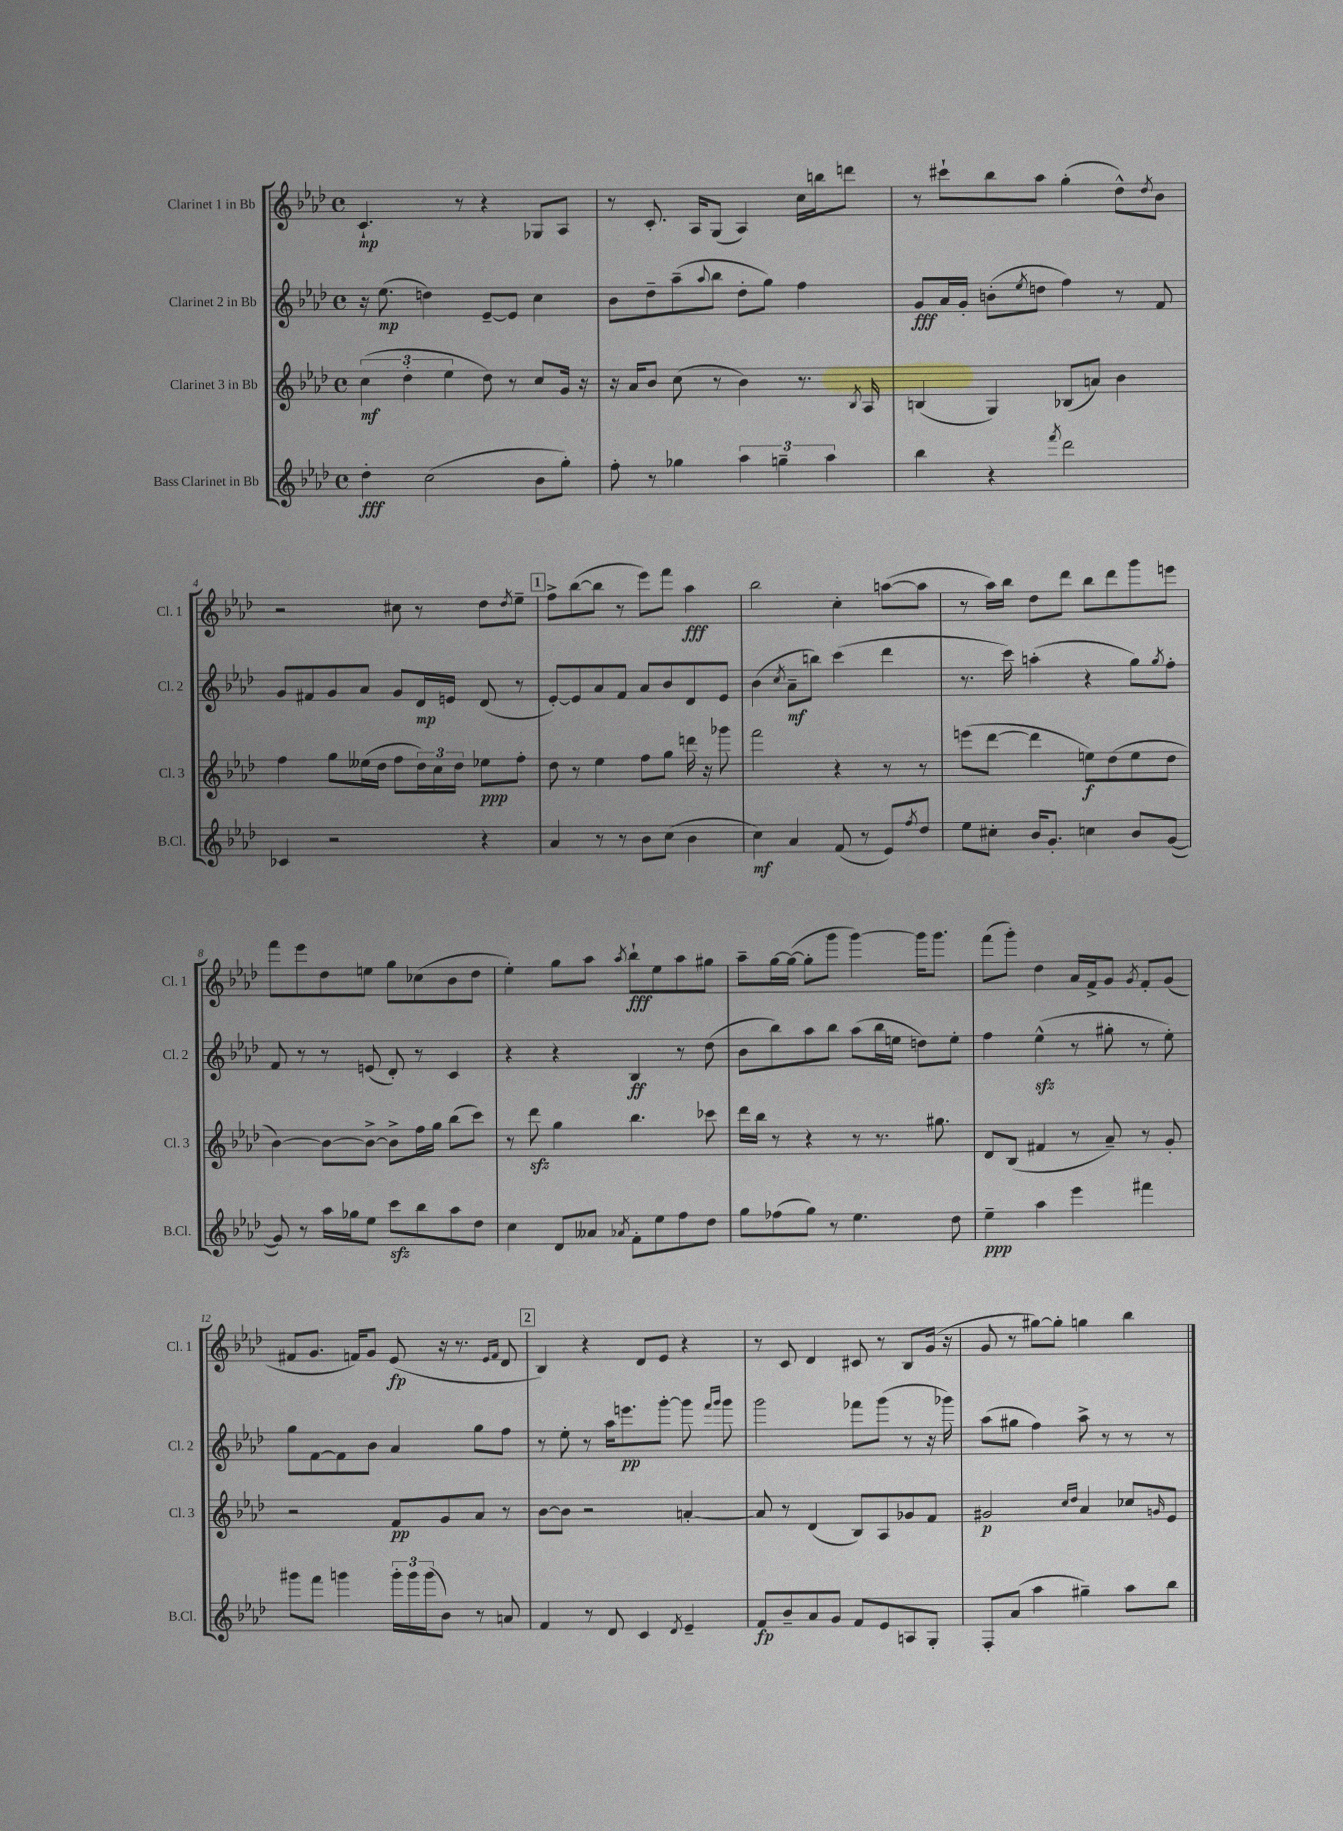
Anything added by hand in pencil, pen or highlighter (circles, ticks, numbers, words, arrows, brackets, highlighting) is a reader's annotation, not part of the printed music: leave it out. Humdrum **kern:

**kern	**dynam	**kern	**dynam	**kern	**dynam	**kern	**dynam
*part4	*part4	*part3	*part3	*part2	*part2	*part1	*part1
*staff4	*staff4	*staff3	*staff3	*staff2	*staff2	*staff1	*staff1
*I"Bass Clarinet in Bb	*	*I"Clarinet 3 in Bb	*	*I"Clarinet 2 in Bb	*	*I"Clarinet 1 in Bb	*
*I'B.Cl.	*	*I'Cl. 3	*	*I'Cl. 2	*	*I'Cl. 1	*
*clefG2	*	*clefG2	*	*clefG2	*	*clefG2	*
*k[b-e-a-d-]	*	*k[b-e-a-d-]	*	*k[b-e-a-d-]	*	*k[b-e-a-d-]	*
*M4/4	*	*M4/4	*	*M4/4	*	*M4/4	*
*met(c)	*	*met(c)	*	*met(c)	*	*met(c)	*
=1	=1	=1	=1	=1	=1	=1	=1
4dd-'\	fff	(6cc\	mf	16r	.	4.c`/	mp
.	.	.	.	(8.ee-\	mp	.	.
.	.	6dd-'\	.	.	.	.	.
(2cc\	.	.	.	4ddn\)	.	.	.
.	.	6ee-\	.	.	.	.	.
.	.	.	.	.	.	8r	.
.	.	8dd-\)	.	[8e-~/L	.	4r	.
.	.	8r	.	8e-/J]	.	.	.
8b-\L	.	8cc/L	.	4cc\	.	8G-X/L	.
8gg'\J)	.	16g/Jk	.	.	.	8A-/J	.
.	.	16r	.	.	.	.	.
=2	=2	=2	=2	=2	=2	=2	=2
8ff'\	.	16r	.	8b-\L	.	8r	.
.	.	16a-/KL	.	.	.	.	.
8r	.	8b-/J	.	8dd-~\	.	8.c'/	.
4gg-X\	.	(8cc\	.	(8aa-~\	.	.	.
.	.	.	.	.	.	16A-/KL	.
.	.	.	.	8qqaa-/	.	.	.
.	.	8r	.	8bb-\J	.	(8G/J	.
6aa-\	.	4b-\)	.	8dd-'\L	.	4A-/)	.
.	.	.	.	8gg\J)	.	.	.
6ggn~\	.	.	.	.	.	.	.
.	.	8.r	.	4ff\	.	16cc\LL	.
.	.	.	.	.	.	16bbn\J	.
6aa-\	.	.	.	.	.	.	.
.	.	.	.	.	.	8dddn\J	.
.	.	8qB-/	.	.	.	.	.
.	.	16A-/	.	.	.	.	.
=3	=3	=3	=3	=3	=3	=3	=3
4bb-\	.	(4Bn/	.	8g/L	fff	8r	.
.	.	.	.	16a-/L	.	8ccc#X`\L	.
.	.	.	.	16g'/JJ	.	.	.
4r	.	4G/)	.	(8bn'\L	.	8bb-\	.
.	.	.	.	8qee-/	.	.	.
.	.	.	.	8ddn\J	.	8aa-\J	.
8qfff/	.	.	.	.	.	.	.
2ddd-\	.	(8B-X/L	.	4ff\)	.	(4gg'\	.
.	.	8an/J)	.	.	.	.	.
.	.	4b-\	.	8r	.	8dd-^^\L)	.
.	.	.	.	.	.	8qdd-/	.
.	.	.	.	8f/	.	8b-\J	.
!!LO:LB:g=z
=4	=4	=4	=4	=4	=4	=4	=4
4c-X/	.	4ff\	.	8g/L	.	2r	.
.	.	.	.	8f#X/	.	.	.
2r	.	8gg\L	.	8g/	.	.	.
.	.	(16ee--X\L	.	8a-/J	.	.	.
.	.	16dd-\JJ	.	.	.	.	.
.	.	8ff\L	.	8g/L	.	8cc#X\	.
.	.	24dd-\L)	.	16d-/L	mp	8r	.
.	.	24cc\	.	.	.	.	.
.	.	.	.	16en/JJ	.	.	.
.	.	24dd-\JJ	.	.	.	.	.
4r	.	8ee-X\L	ppp	(8d-/	.	8dd-\L	.
.	.	.	.	.	.	8qdd-/	.
.	.	8ff'\J	.	8r	.	8ee-~\J	.
!!LO:REH:place=s1:t=1
=5	=5	=5	=5	=5	=5	=5	=5
4a-/	.	8dd-\	.	[8e-'/L)	.	8ff^\L	.
.	.	8r	.	8e-/]	.	([8bb-\	.
8r	.	4ee-\	.	8a-/	.	8bb-\J]	.
8r	.	.	.	8f/J	.	8r	.
8b-\L	.	8ff\L	.	8a-/L	.	8eee-\L)	.
(8cc\J	.	8gg\J	.	8b-/	.	8fff\J	.
4b-\	.	16dddn\	.	8d-/	.	4aa-\	fff
.	.	16r	.	.	.	.	.
.	.	8ggg-X\	.	8e-/J	.	.	.
=6	=6	=6	=6	=6	=6	=6	=6
4cc\)	mf	2fff\	.	(4b-\	.	2bb-\	.
.	.	.	.	8qcc/	.	.	.
4a-/	.	.	.	8a-~\L	mf	.	.
.	.	.	.	8bbn\J)	.	.	.
(8f/	.	4r	.	(4ccc\	.	4cc'\	.
8r	.	.	.	.	.	.	.
8e-/L)	.	8r	.	4ddd-\	.	([8aan\L	.
8qff/	.	.	.	.	.	.	.
8dd-/J	.	8r	.	.	.	8aa\J]	.
=7	=7	=7	=7	=7	=7	=7	=7
8ee-\L	.	(8eeen\L	.	8.r	.	8r	.
8cc#X'\J	.	[8ddd-\J	.	.	.	16aa-\LL)	.
.	.	.	.	16ccc\)	.	16bb-\JJ	.
16b-/KL	.	4ddd-\]	.	(4aan'\	.	8dd-\L	.
8.g'/J	.	.	.	.	.	.	.
.	.	.	.	.	.	8ddd-\J	.
4ccn\	.	8een\L)	f	4r	.	8bb-\L	.
.	.	(8dd-\	.	.	.	8ddd-\	.
8b-/L	.	8ee\	.	8gg\L)	.	8ggg\	.
.	.	.	.	8qgg/	.	.	.
([8g/J	.	8dd-\J	.	8ff'\J	.	8eeen\J	.
!!LO:LB:g=z
=8	=8	=8	=8	=8	=8	=8	=8
8g/])	.	[4b-\)	.	8f/	.	8fff\L	.
8r	.	.	.	8r	.	8eee-\	.
16aa-\LL	.	8b-\L_	.	8r	.	8dd-\	.
16gg-X\J	.	.	.	.	.	.	.
8ee-\J	.	8b-^\J_	.	(8en/	.	8een\J	.
8ccczz\L	.	8b-^\L]	.	8d-'/)	.	8gg\L	.
8bb-\	.	16ff\L	.	8r	.	(8cc-X\	.
.	.	16gg\JJ	.	.	.	.	.
8aa-\	.	(8bb-\L	.	4c/	.	8b-\	.
8dd-\J	.	8ccc\J)	.	.	.	8dd-\J	.
=9	=9	=9	=9	=9	=9	=9	=9
4cc\	.	8r	.	4r	.	4ee-'\)	.
.	.	8ddd-zz\	.	.	.	.	.
8d-/L	.	4gg\	.	4r	.	8gg\L	.
8a--X/J	.	.	.	.	.	8aa-\J	.
8qa-X/	.	.	.	.	.	8qaa-/	.
8f'\L	.	4.bb-\	.	4B-/	ff	8bb-`\L	fff
8ee-\	.	.	.	.	.	8ee-\	.
8ff\	.	.	.	8r	.	8aa-\	.
8dd-\J	.	8ccc-X\	.	(8dd-\	.	8gg#X\J	.
=10	=10	=10	=10	=10	=10	=10	=10
8gg\L	.	16ddd-\LL	.	8b-\L	.	8aa-~\L	.
.	.	16bb-\JJ	.	.	.	.	.
(8ff-X\	.	8r	.	8bb-\)	.	[16gg\L	.
.	.	.	.	.	.	(16gg\JJ_	.
8gg\J)	.	4r	.	8aa-\	.	8gg'\L]	.
8r	.	.	.	8bb-\J	.	8ggg\J	.
4.ee-\	.	8r	.	(8aa-\L	.	[4ggg\)	.
.	.	8.r	.	16bb-\L	.	.	.
.	.	.	.	16een\JJ	.	.	.
.	.	.	.	8ddn\L)	.	16ggg\KL]	.
.	.	8.gg#X\	.	.	.	8.ggg\J	.
8dd-\	.	.	.	8ee'\J	.	.	.
=11	=11	=11	=11	=11	=11	=11	=11
4ee-~\	ppp	8d-/L	.	4ff\	.	(8fff\L	.
.	.	(8B-/J	.	.	.	8ggg'\J)	.
4aa-\	.	4f#X/	.	(4ee-zz^^\	.	4dd-\	.
4eee-\	.	8r	.	8r	.	16a-/LL	.
.	.	.	.	.	.	16f^/J	.
.	.	8a-~/)	.	8gg#X'\	.	8g/J	.
.	.	.	.	.	.	8qg/	.
4fff#X\	.	8r	.	8r	.	8f'/L	.
.	.	8g'/	.	8ee-'\)	.	(8g/J	.
!!LO:LB:g=z
=12	=12	=12	=12	=12	=12	=12	=12
8ggg#X\L	.	2r	.	8gg\L	.	8f#X/L	.
8fff\J	.	.	.	[8f\	.	8.g/J	.
4gggn\	.	.	.	8f\]	.	.	.
.	.	.	.	.	.	16fn/KL)	.
.	.	.	.	8b-\J	.	8g/J	.
24ggg'\LL	.	8f/L	pp	4a-/	.	(8e-/	fp
24ggg\	.	.	.	.	.	.	.
(24ggg\J	.	.	.	.	.	.	.
8b-\J)	.	8g/	.	.	.	16r	.
.	.	.	.	.	.	8.r	.
8r	.	8a-/J	.	8gg\L	.	.	.
.	.	.	.	.	.	16qqe-/LL	.
.	.	.	.	.	.	16qqf/JJ	.
8an/	.	8r	.	8ff\J	.	8d-/	.
!!LO:REH:place=s1:t=2
=13	=13	=13	=13	=13	=13	=13	=13
4f/	.	[8b-\L	.	8r	.	4B-/)	.
.	.	8b-\J]	.	8ee-'\	.	.	.
8r	.	2r	.	8r	.	4r	.
8d-/	.	.	.	16aa-\KL	.	.	.
.	.	.	.	8.eeen\	pp	.	.
4c/	.	.	.	.	.	8d-/L	.
.	.	.	.	[8ggg'\J	.	8e-/J	.
8qd-/	.	.	.	.	.	.	.
4e-~/	.	[4an'/	.	8ggg\]	.	4r	.
.	.	.	.	16qqfff/LL	.	.	.
.	.	.	.	16qqggg/JJ	.	.	.
.	.	.	.	8ggg\	.	.	.
=14	=14	=14	=14	=14	=14	=14	=14
8f/L	fp	8a/]	.	2ggg\	.	8r	.
8b-~/	.	8r	.	.	.	8c/	.
8a-/	.	(4d-/	.	.	.	4d-/	.
8g/J	.	.	.	.	.	.	.
8f/L	.	8B-/L)	.	8fff-X\L	.	8c#X/	.
8e-/	.	8A-/	.	(8ggg\J	.	8r	.
8An/	.	8g-X/	.	8r	.	8B-/L	.
8G'/J	.	8f/J	.	16r	.	(16g/Jk	.
.	.	.	.	16ggg-X\)	.	16r	.
=15	=15	=15	=15	=15	=15	=15	=15
8F'/L	.	2g#X/	p	(8aa-\L	.	8g/	.
(8a-/J	.	.	.	8gg#X\J	.	8r	.
4aa-\	.	.	.	4ff\)	.	[8gg#X\L)	.
.	.	.	.	.	.	8gg#'\J]	.
.	.	16qqcc/LL	.	.	.	.	.
.	.	16qqdd-/JJ	.	.	.	.	.
4gg#X~\)	.	4a-/	.	8aa-^\	.	4ggn\	.
.	.	.	.	8r	.	.	.
8aa-\L	.	8cc-X/L	.	8r	.	4bb-\	.
.	.	16qqgn/	.	.	.	.	.
8bb-\J	.	8e-/J	.	8r	.	.	.
==	==	==	==	==	==	==	==
*-	*-	*-	*-	*-	*-	*-	*-
